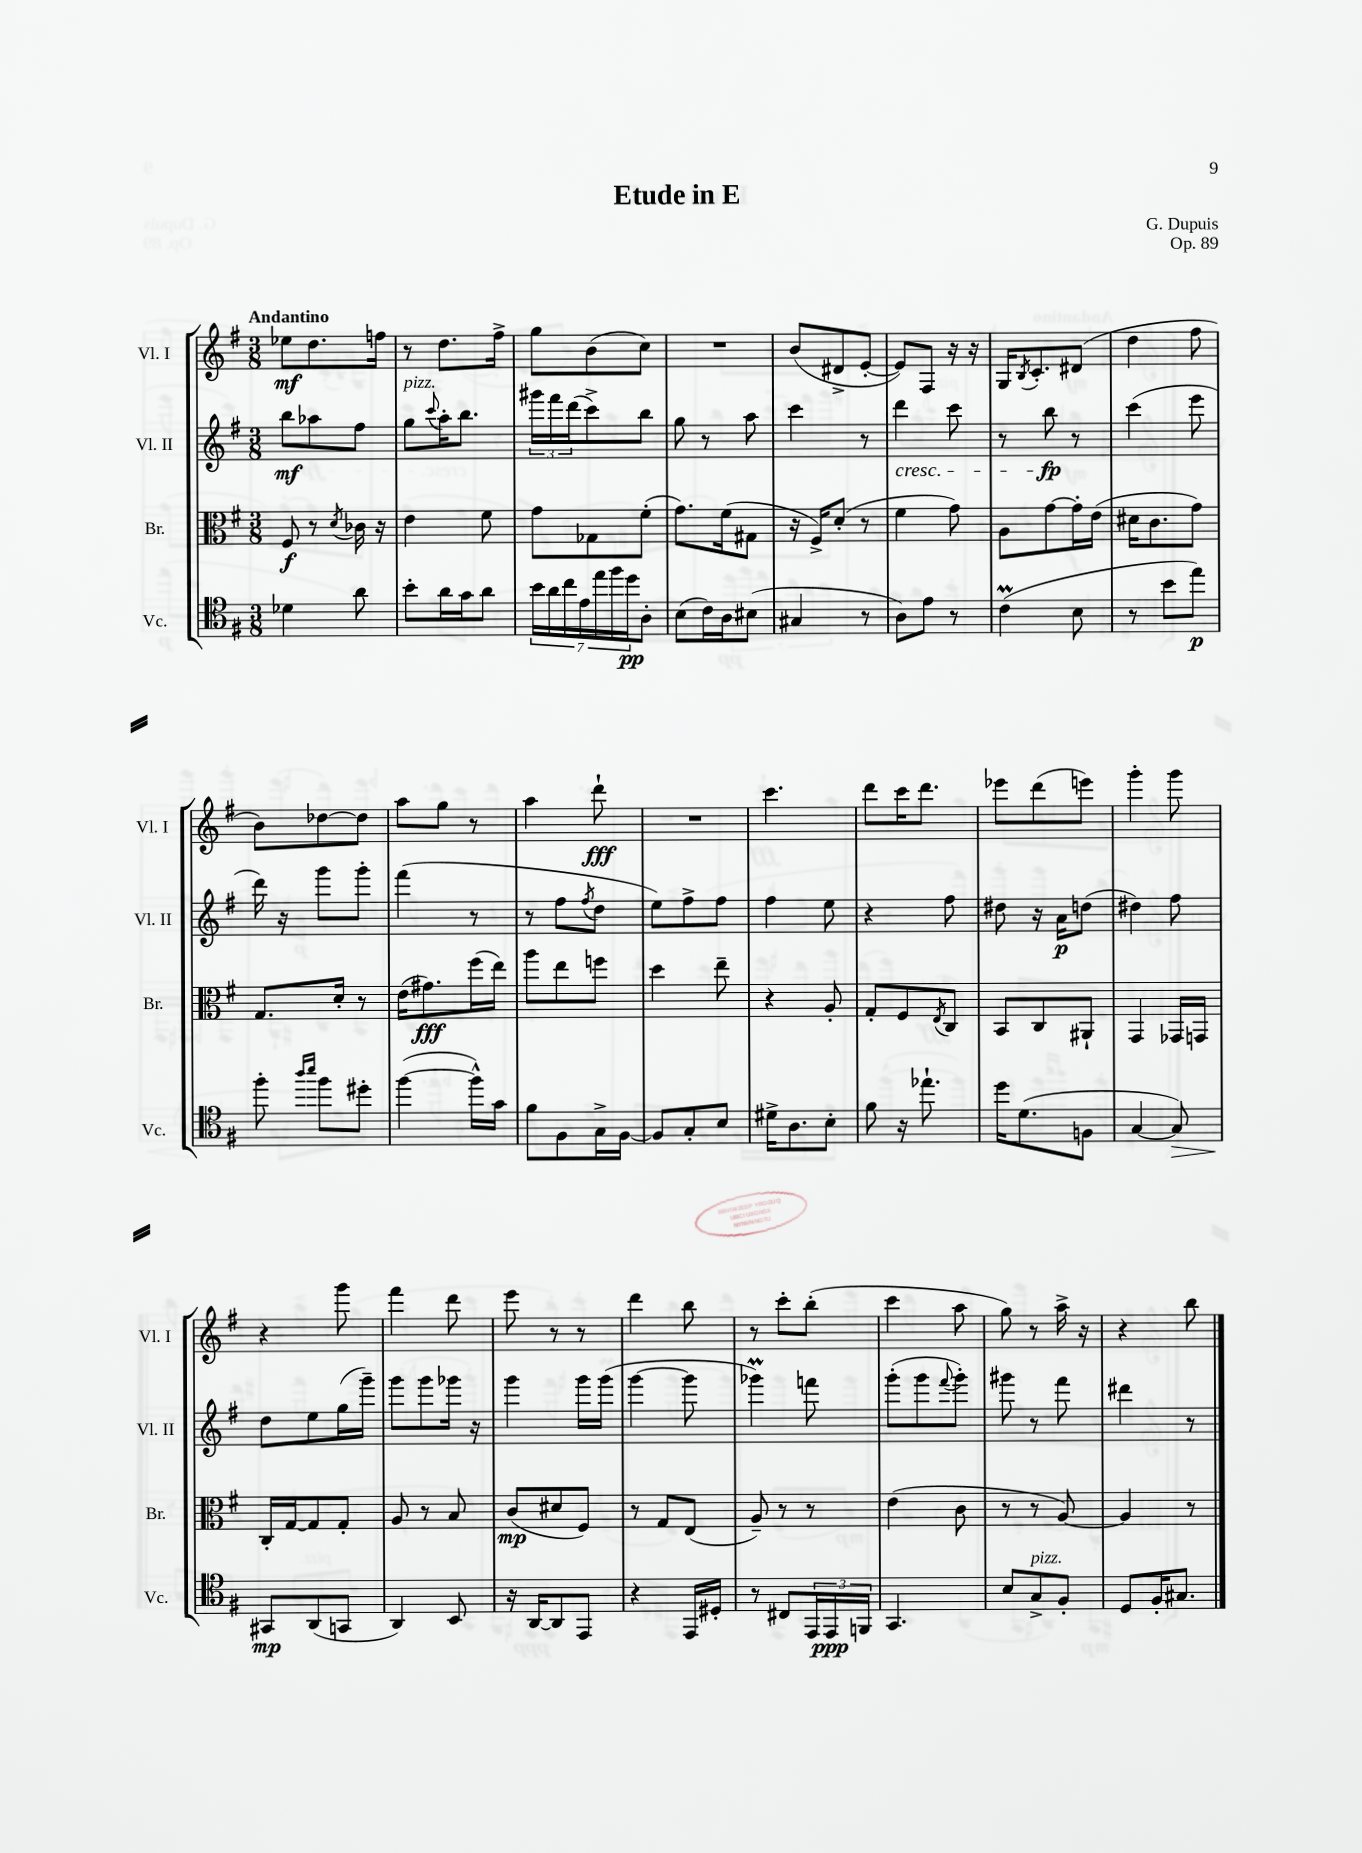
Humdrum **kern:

**kern	**dynam	**kern	**dynam	**kern	**dynam	**kern	**dynam
*part4	*part4	*part3	*part3	*part2	*part2	*part1	*part1
*staff4	*staff4	*staff3	*staff3	*staff2	*staff2	*staff1	*staff1
*I"Vc.	*	*I"Br.	*	*I"Vl. II	*	*I"Vl. I	*
*I'Vc.	*	*I'Br.	*	*I'Vl. II	*	*I'Vl. I	*
*clefC4	*	*clefC3	*	*clefG2	*	*clefG2	*
*k[f#]	*	*k[f#]	*	*k[f#]	*	*k[f#]	*
*M3/8	*	*M3/8	*	*M3/8	*	*M3/8	*
=1	=1	=1	=1	=1	=1	=1	=1
!	!	!	!	!	!	!LO:TX:a:B:t=Andantino	!
4d-X\	.	8F#/	f	8bb\L	mf	8ee-X\L	mf
.	.	8r	.	8aa-X\	.	8.dd\	.
.	.	8qd/	.	.	.	.	.
8a\	.	16c-X\	.	8ff#\J	.	.	.
.	.	16r	.	.	.	16ffn\Jk	.
=2	=2	=2	=2	=2	=2	=2	=2
!	!	!	!	!LO:TX:a:i:t=pizz.	!	!	!
8b'\L	.	4e\	.	8gg\L	.	8r	.
.	.	.	.	8qqccc/	.	.	.
16a\L	.	.	.	16aa'\K	.	8.dd\L	.
16g\J	.	.	.	8.bb\J	.	.	.
8a\J	.	8f#\	.	.	.	.	.
.	.	.	.	.	.	16ff#^\Jk	.
=3	=3	=3	=3	=3	=3	=3	=3
28b\LL	.	8g\L	.	24ggg#X\LL	.	8gg\L	.
28a\	.	.	.	.	.	.	.
.	.	.	.	24fff#\	.	.	.
28cc\	.	.	.	.	.	.	.
.	.	.	.	(24ddd\J	.	.	.
28e\	.	.	.	.	.	.	.
.	.	8G-X\	.	8ccc^\)	.	(8b\	.
28ee\	.	.	.	.	.	.	.
28ff#\	.	.	.	.	.	.	.
28dd\J	pp	.	.	.	.	.	.
8A'\J	.	(8f#'\J	.	8bb\J	.	8cc\J)	.
=4	=4	=4	=4	=4	=4	=4	=4
(8B\L	.	8.g\L)	.	8gg\	.	4.r	.
16c\L)	.	.	.	8r	.	.	.
16A\J	.	(16f#\k	.	.	.	.	.
(8B#X\J	.	8G#X\J	.	8aa\	.	.	.
=5	=5	=5	=5	=5	=5	=5	=5
4G#X/	.	16r	.	4ccc\	.	(8b/L	.
.	.	16F#^/KL)	.	.	.	.	.
.	.	(8d'/J	.	.	.	8d#X^/	.
8r	.	8r	.	8r	.	[8e'/J	.
=6	=6	=6	=6	=6	=6	=6	=6
!	!	!	!	!LO:TX:b:i:t=cresc.	!	!	!
8A\L)	.	4f#\	.	4ddd\	.	8e/L])	.
8e\J	.	.	.	.	.	8F#/J	.
8r	.	8g\)	.	8ccc\	.	16r	.
.	.	.	.	.	.	16r	.
=7	=7	=7	=7	=7	=7	=7	=7
(4cM\	.	8A\L	.	8r	.	16G/KL	.
.	.	.	.	.	.	8qB/	.
.	.	.	.	.	.	8.c'/	.
.	.	[8g\	.	8bb\	fp	.	.
8B\	.	16g'\L]	.	8r	.	(8d#X/J	.
.	.	(16e\JJ	.	.	.	.	.
=8	=8	=8	=8	=8	=8	=8	=8
8r	.	16d#X\KL	.	(4ccc\	.	4dd\	.
.	.	8.c\	.	.	.	.	.
8b\L	.	.	.	.	.	.	.
8ee\J)	p	8g\J)	.	8eee\	.	8ff#\	.
!!LO:LB:g=z
=9	=9	=9	=9	=9	=9	=9	=9
8ff#'\	.	8.G/L	.	16ddd\)	.	8b\L)	.
.	.	.	.	16r	.	.	.
16qqaa/LL	.	.	.	.	.	.	.
16qqbb/JJ	.	.	.	.	.	.	.
8ff#\L	.	.	.	8ggg\L	.	[8dd-X\	.
.	.	16d'/Jk	.	.	.	.	.
8dd#X'\J	.	8r	.	8ggg'\J	.	8dd-\J]	.
=10	=10	=10	=10	=10	=10	=10	=10
([4ff#\	.	(16e\KL	.	(4fff#\	.	8aa\L	.
.	.	8.g#X\)	fff	.	.	.	.
.	.	.	.	.	.	8gg\J	.
16ff#^^\LL])	.	(16ff#\L	.	8r	.	8r	.
16g\JJ	.	16ee\JJ)	.	.	.	.	.
=11	=11	=11	=11	=11	=11	=11	=11
8f#\L	.	8aa\L	.	8r	.	4aa\	.
8F#\	.	8ee\	.	8ff#\L	.	.	.
.	.	.	.	8qff#/	.	.	.
16G^\L	.	8ffn\J	.	8dd\J	.	8ddd`\	fff
[16F#\JJ	.	.	.	.	.	.	.
=12	=12	=12	=12	=12	=12	=12	=12
8F#/L]	.	4dd\	.	8ee\L)	.	4.r	.
8G'/	.	.	.	8ff#^\	.	.	.
8B/J	.	8ee~\	.	8ff#\J	.	.	.
=13	=13	=13	=13	=13	=13	=13	=13
16d#X^\KL	.	4r	.	4ff#\	.	4.ccc\	.
8.A\	.	.	.	.	.	.	.
8B'\J	.	8A'/	.	8ee\	.	.	.
=14	=14	=14	=14	=14	=14	=14	=14
8f#\	.	8G'/L	.	4r	.	8ddd\L	.
16r	.	8F#/	.	.	.	16ccc\K	.
8.ee-X`\	.	.	.	.	.	8.ddd\J	.
.	.	8qE/	.	.	.	.	.
.	.	8C/J	.	8ff#\	.	.	.
=15	=15	=15	=15	=15	=15	=15	=15
16dd\KL	.	8BB/L	.	8dd#X\	.	8eee-X\L	.
(8.d\	.	.	.	.	.	.	.
.	.	8C/	.	16r	.	(8ddd\	.
.	.	.	.	16a\KL	p	.	.
8Fn\J	.	8AA#X`/J	.	(8ddn\J	.	8eeen\J)	.
=16	=16	=16	=16	=16	=16	=16	=16
[4G/	.	4GG/	.	4dd#X\)	.	4ggg'\	.
!	!LO:HP:b	!	!	!	!	!	!
8G/])	>	16GG-X/LL	.	8ff#\	.	8ggg\	.
.	.	16GGn/JJ	.	.	.	.	.
!!LO:LB:g=z
=17	=17	=17	=17	=17	=17	=17	=17
8GG#X/L	mp	16C'/LL	.	8dd\L	.	4r	.
.	.	[16G/J	.	.	.	.	.
(8AA/	]	8G/]	.	8ee\	.	.	.
8GGn/J	.	8G'/J	.	(16gg\L	.	8ggg\	.
.	.	.	.	16ggg~\JJ)	.	.	.
=18	=18	=18	=18	=18	=18	=18	=18
4AA/)	.	8A/	.	8ggg\L	.	4fff#\	.
.	.	8r	.	8ggg\	.	.	.
8BB/	.	8B/	.	16ggg-X\Jk	.	8ddd\	.
.	.	.	.	16r	.	.	.
=19	=19	=19	=19	=19	=19	=19	=19
16r	.	(8c/L	mp	4ggg\	.	8eee\	.
[16AA/KL	.	.	.	.	.	.	.
8AA/]	.	8d#X/	.	.	.	8r	.
8EE/J	.	8F#/J)	.	16ggg\LL	.	8r	.
.	.	.	.	(16ggg\JJ	.	.	.
=20	=20	=20	=20	=20	=20	=20	=20
4r	.	8r	.	[4ggg\	.	4ddd\	.
.	.	8G/L	.	.	.	.	.
16EE/LL	.	(8E/J	.	8ggg\]	.	8bb\	.
16D#X'/JJ	.	.	.	.	.	.	.
=21	=21	=21	=21	=21	=21	=21	=21
8r	.	8A~/)	.	4ggg-XM\)	.	8r	.
8C#X/L	.	8r	.	.	.	8ccc'\L	.
24EE/L	.	8r	.	8fffn\	.	(8bb'\J	.
24EE/	ppp	.	.	.	.	.	.
24FFn/JJ	.	.	.	.	.	.	.
=22	=22	=22	=22	=22	=22	=22	=22
4.GG/	.	(4e\	.	(8ggg'\L	.	4ccc\	.
.	.	.	.	8ggg\	.	.	.
.	.	.	.	8qqfff#/	.	.	.
.	.	8c\	.	8ggg'\J)	.	8aa\	.
=23	=23	=23	=23	=23	=23	=23	=23
8B/L	.	8r	.	8ggg#X\	.	8gg\)	.
!LO:TX:a:i:t=pizz.	!	!	!	!	!	!	!
8G^/	.	8r	.	8r	.	8r	.
8F#'/J	.	[8A/)	.	8fff#\	.	16aa^\	.
.	.	.	.	.	.	16r	.
=24	=24	=24	=24	=24	=24	=24	=24
8D/L	.	4A/]	.	4ddd#X\	.	4r	.
16F#'/K	.	.	.	.	.	.	.
8.G#X/J	.	.	.	.	.	.	.
.	.	8r	.	8r	.	8bb\	.
==	==	==	==	==	==	==	==
*-	*-	*-	*-	*-	*-	*-	*-
